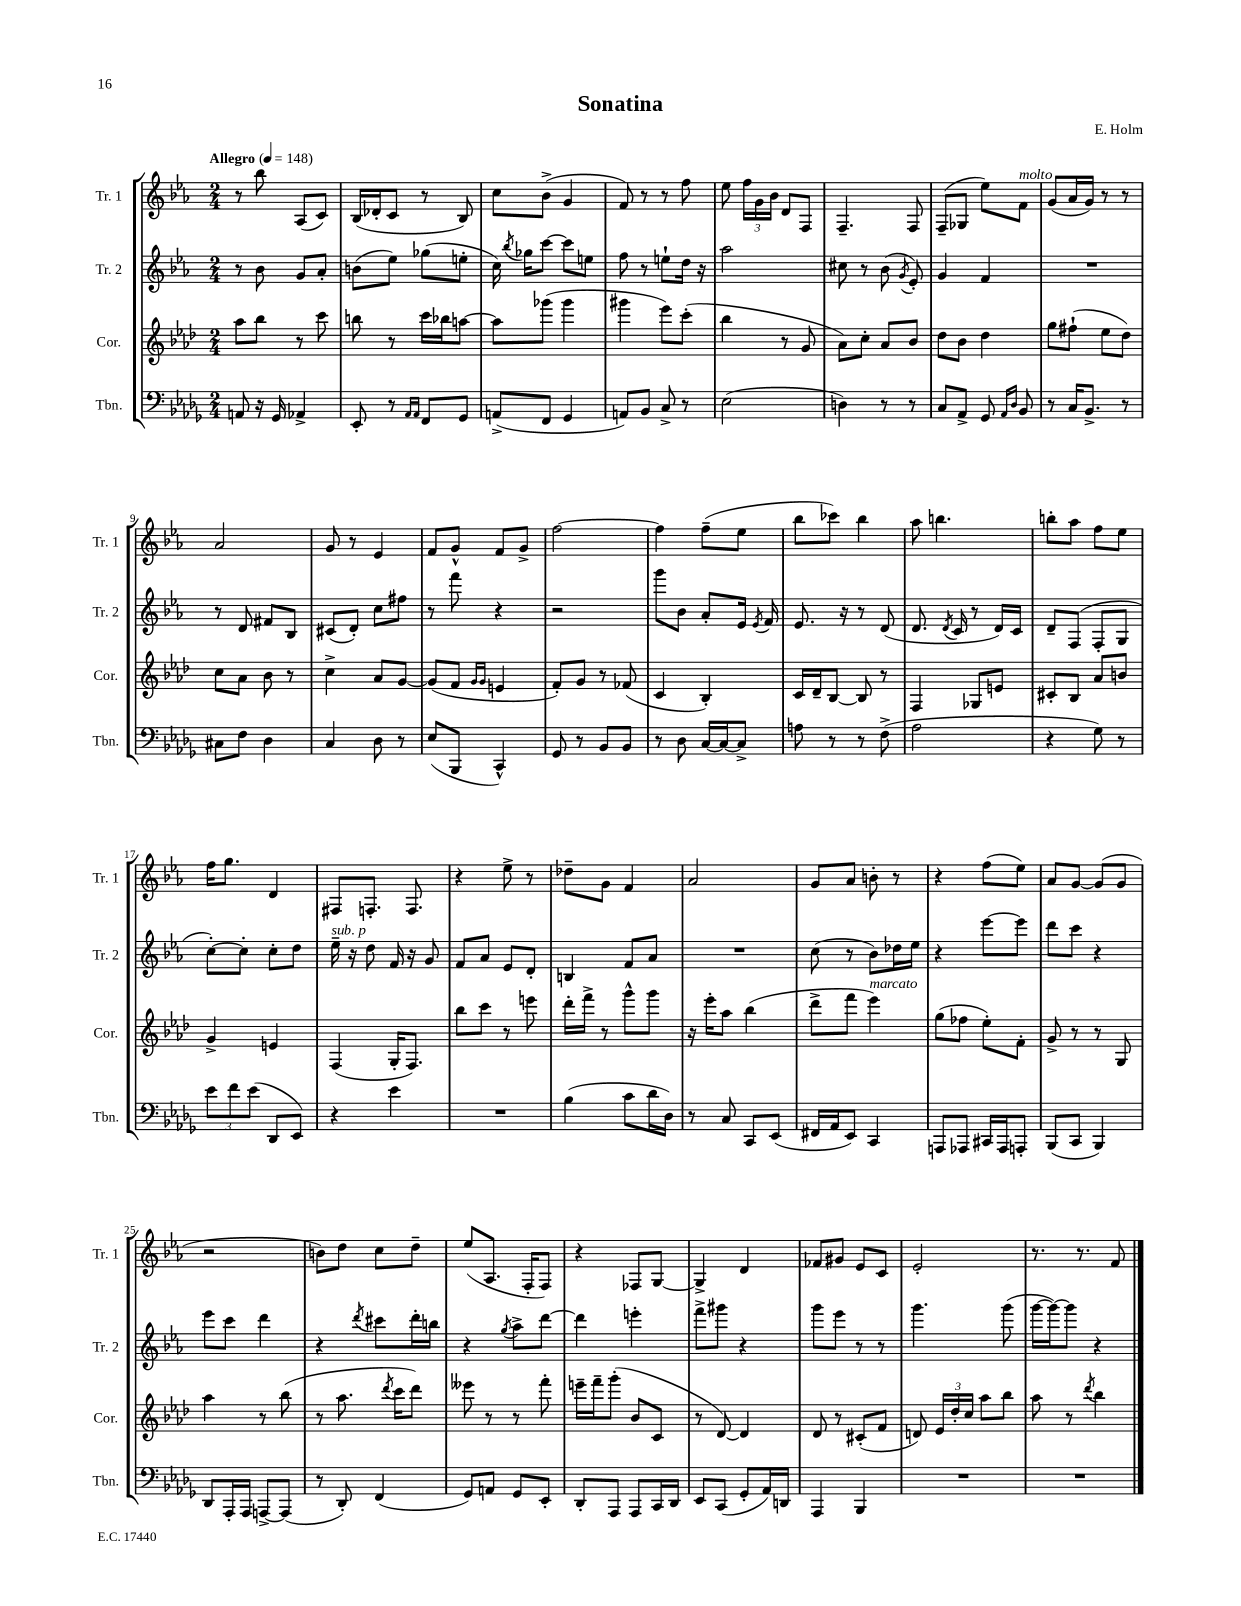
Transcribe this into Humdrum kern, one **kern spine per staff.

**kern	**kern	**kern	**kern
*part4	*part3	*part2	*part1
*staff4	*staff3	*staff2	*staff1
*I"Tbn.	*I"Cor.	*I"Tr. 2	*I"Tr. 1
*I'Tbn.	*I'Cor.	*I'Tr. 2	*I'Tr. 1
*clefF4	*clefG2	*clefG2	*clefG2
*k[b-e-a-d-g-]	*k[b-e-a-d-]	*k[b-e-a-]	*k[b-e-a-]
*M2/4	*M2/4	*M2/4	*M2/4
*MM148	*MM148	*MM148	*MM148
=1	=1	=1	=1
!	!	!	!LO:TX:a:B:t=Allegro
8AAn/	8aa-\L	8r	8r
16r	8bb-\J	8b-\	8bb-\
16GG-/	.	.	.
4AA-X^/	8r	8g/L	(8A-/L
.	8ccc\	8a-'/J	8c/J)
=2	=2	=2	=2
8EE-'/	8bbn\	(8bn\L	(16B-/LL
.	.	.	16d-X'/J
8r	8r	8ee-\J)	8c/J
16qqAA-/LL	.	.	.
16qqAA-/JJ	.	.	.
8FF/L	16ccc\LL	(8gg-X\L	8r
.	16bb-X\J	.	.
8GG-/J	[8aan\J	8een'\J	8B-/)
=3	=3	=3	=3
(8AAn^/L	8aa\L]	16cc\)	8cc\L
.	.	8qbb-/	.
.	.	16gg-X\KL	.
8FF/J	(8ggg-X\J	[8ccc\J	(8b-^\J
4GG-/	4ggg-\	8ccc\L]	4g/
.	.	8een\J	.
=4	=4	=4	=4
8AAn/L)	4ggg#X\	8ff\	8f/)
8BB-/J	.	8r	8r
8C^/	8eee-\L)	8een`\L	8r
8r	(8ccc'\J	16dd\Jk	8ff\
.	.	16r	.
=5	=5	=5	=5
(2E-\	4bb-\	2aa-\	8ee-\
.	.	.	24ff\LL
.	.	.	24g\
.	.	.	24b-\JJ
.	8r	.	8d/L
.	8g/	.	8F/J
=6	=6	=6	=6
4Dn\)	8a-\L)	8cc#X\	4.F~/
.	8cc'\J	8r	.
8r	8a-/L	(8b-\	.
.	.	8qg/	.
8r	8b-/J	8e-'/)	8F/
=7	=7	=7	=7
8C/L	8dd-\L	4g/	(8F~/L
8AA-^/J	8b-\J	.	8G-X/J
8GG-/	4dd-\	4f/	8ee-\L)
16qqAA-/LL	.	.	.
16qqD-/JJ	.	.	.
!	!	!	!LO:TX:a:i:t=molto
8BB-/	.	.	8f\J
=8	=8	=8	=8
8r	8gg\L	2r	(8g/L
16C/KL	(8ff#X`\J	.	16a-/L
8.BB-^/J	.	.	16g/JJ)
.	8ee-\L	.	8r
8r	8dd-\J)	.	8r
!!LO:LB:g=z
=9	=9	=9	=9
8C#X\L	8cc\L	8r	2a-/
8F\J	8a-\J	8d/	.
4D-\	8b-\	8f#X/L	.
.	8r	8B-/J	.
=10	=10	=10	=10
4C/	4cc^\	(8c#X/L	8g/
.	.	8d'/J)	8r
8D-\	8a-/L	8cc\L	4e-/
8r	[8g/J	8ff#X\J	.
=11	=11	=11	=11
(8E-/L	(8g/L]	8r	8f/L
8BBB-/J	8f/J	8fff\	8g^^/J
.	16qqg/LL	.	.
.	16qqg/JJ	.	.
4CC^^/)	4en/	4r	8f/L
.	.	.	8g^/J
=12	=12	=12	=12
8GG-/	8f'/L)	2r	[2ff\
8r	8g/J	.	.
8BB-/L	8r	.	.
8BB-/J	(8f-X/	.	.
=13	=13	=13	=13
8r	4c/	8ggg\L	4ff\]
8D-\	.	8b-\J	.
[16C/LL	4B-'/)	8a-'/L	(8ff~\L
16C/J_	.	.	.
8C^/J]	.	16e-/Jk	8ee-\J
.	.	8qe-/	.
.	.	16f/	.
=14	=14	=14	=14
8An\	16c/LL	8.e-/	8bb-\L
.	16d-~/J	.	.
8r	[8B-/J	.	8ccc-X\J)
.	.	16r	.
8r	8B-/]	8r	4bb-\
(8F^\	8r	(8d/	.
=15	=15	=15	=15
2A-\	4F/	8.d/	8aa-\
.	.	.	4.bbn\
.	.	8qd/	.
.	.	16c/	.
.	8G-X/L	8r	.
.	8en/J	16d/LL)	.
.	.	16c/JJ	.
=16	=16	=16	=16
4r	8c#X'/L	8d~/L	8bbn'\L
.	8B-/J	(8F/J	8aa-\J
8G-\)	8a-/L	8F'/L	8ff\L
8r	8bn/J	8G/J	8ee-\J
!!LO:LB:g=z
=17	=17	=17	=17
12e-\L	4g^/	[8cc'\L)	16ff\KL
.	.	.	8.gg\J
12f\	.	.	.
.	.	8cc'\J]	.
(12e-\J	.	.	.
8DD-/L	4en/	8cc'\L	4d/
8EE-/J)	.	8dd\J	.
=18	=18	=18	=18
!	!	!LO:TX:a:i:t=sub. p	!
4r	(4F/	16ee-~\	8F#X/L
.	.	16r	.
.	.	8dd\	8.Fn'/J
4e-\	16G'/KL	16f/	.
.	8.F/J)	16r	8.F/
.	.	8g/	.
=19	=19	=19	=19
2r	8bb-\L	8f/L	4r
.	8ccc\J	8a-/J	.
.	8r	8e-/L	8ee-^\
.	8eeen\	8d'/J	8r
=20	=20	=20	=20
(4B-\	16ddd-'\LL	4Bn/	8dd-X~\L
.	16fff^\JJ	.	.
.	8r	.	8g\J
8c\L	8ggg^^\L	8f/L	4f/
16d-\L	8ggg\J	8a-/J	.
16D-\JJ)	.	.	.
=21	=21	=21	=21
8r	16r	2r	2a-/
.	16eee-'\KL	.	.
8C/	8aa-\J	.	.
8CC/L	(4bb-\	.	.
(8EE-/J	.	.	.
=22	=22	=22	=22
16FF#X/LL	8ddd-^\L	(8cc\	8g/L
16AA-/J	.	.	.
8EE-/J)	8fff\J	8r	8a-/J
!	!LO:TX:a:i:t=marcato	!	!
4CC/	4eee-\)	8b-\L)	8bn'\
.	.	16dd-X\L	8r
.	.	16ee-\JJ	.
=23	=23	=23	=23
8AAAn/L	(8gg\L	4r	4r
8AAA-X/J	8ff-X\J	.	.
16CC#X/LL	8ee-'\L)	[8eee-\L	(8ff\L
16AAA-/J	.	.	.
8AAAn'/J	8f'\J	8eee-\J]	8ee-\J)
=24	=24	=24	=24
(8BBB-/L	8g^/	8ddd\L	8a-/L
8CC/J	8r	8ccc\J	[8g/J
4BBB-/)	8r	4r	(8g/L]
.	8G/	.	8g/J
!!LO:LB:g=z
=25	=25	=25	=25
8DD-/L	4aa-\	8eee-\L	2r
16AAA-'/L	.	8ccc\J	.
16AAA-/JJ	.	.	.
[8AAAn^/L	8r	4ddd\	.
(8AAA/J]	(8bb-\	.	.
=26	=26	=26	=26
8r	8r	4r	8bn\L)
8DD-'/)	8.aa-\	.	8dd\J
.	.	8qddd/	.
(4FF/	.	8ccc#X\L	8cc\L
.	8qddd-/	.	.
.	16ccc\KL	.	.
.	8ddd-\J)	16ddd'\L	8dd~\J
.	.	16bbn\JJ	.
=27	=27	=27	=27
8GG-/L)	8eee--X\	4r	(8ee-/L
8AAn/J	8r	.	8.A-/J
.	.	8qgg/	.
8GG-/L	8r	8aa-^\L	.
.	.	.	16F'/KL
8EE-'/J	8fff'\	[8ddd\J	8F/J)
=28	=28	=28	=28
8DD-'/L	16eeen~\LL	4ddd\]	4r
.	16fff~\J	.	.
8AAA-/J	(8ggg'\J	.	.
8AAA-/L	8b-/L	4eeen'\	8F-X/L
16CC/L	8c/J	.	[8G/J
16DD-/JJ	.	.	.
=29	=29	=29	=29
8EE-/L	8r	8fff^\L	4G^/]
(8CC/J	[8d-/)	8ggg#X\J	.
8GG-'/L	4d-/]	4r	4d/
16AA-/L)	.	.	.
16DDn/JJ	.	.	.
=30	=30	=30	=30
4AAA-/	8d-/	8ggg\L	8f-X/L
.	8r	8eee-\J	8g#X/J
4BBB-/	(8c#X'/L	8r	8e-/L
.	8f/J	8r	8c/J
=31	=31	=31	=31
2r	8dn/)	4.ggg\	2e-'/
.	24e-/LL	.	.
.	24dd-'/	.	.
.	24cc/JJ	.	.
.	8aa-\L	.	.
.	8bb-\J	(8ggg\	.
=32	=32	=32	=32
2r	8aa-\	[16ggg\LL	8.r
.	.	16ggg\J_)	.
.	8r	8ggg\J]	.
.	.	.	8.r
.	8qddd-/	.	.
.	4bb-\	4r	.
.	.	.	8f/
==	==	==	==
*-	*-	*-	*-
